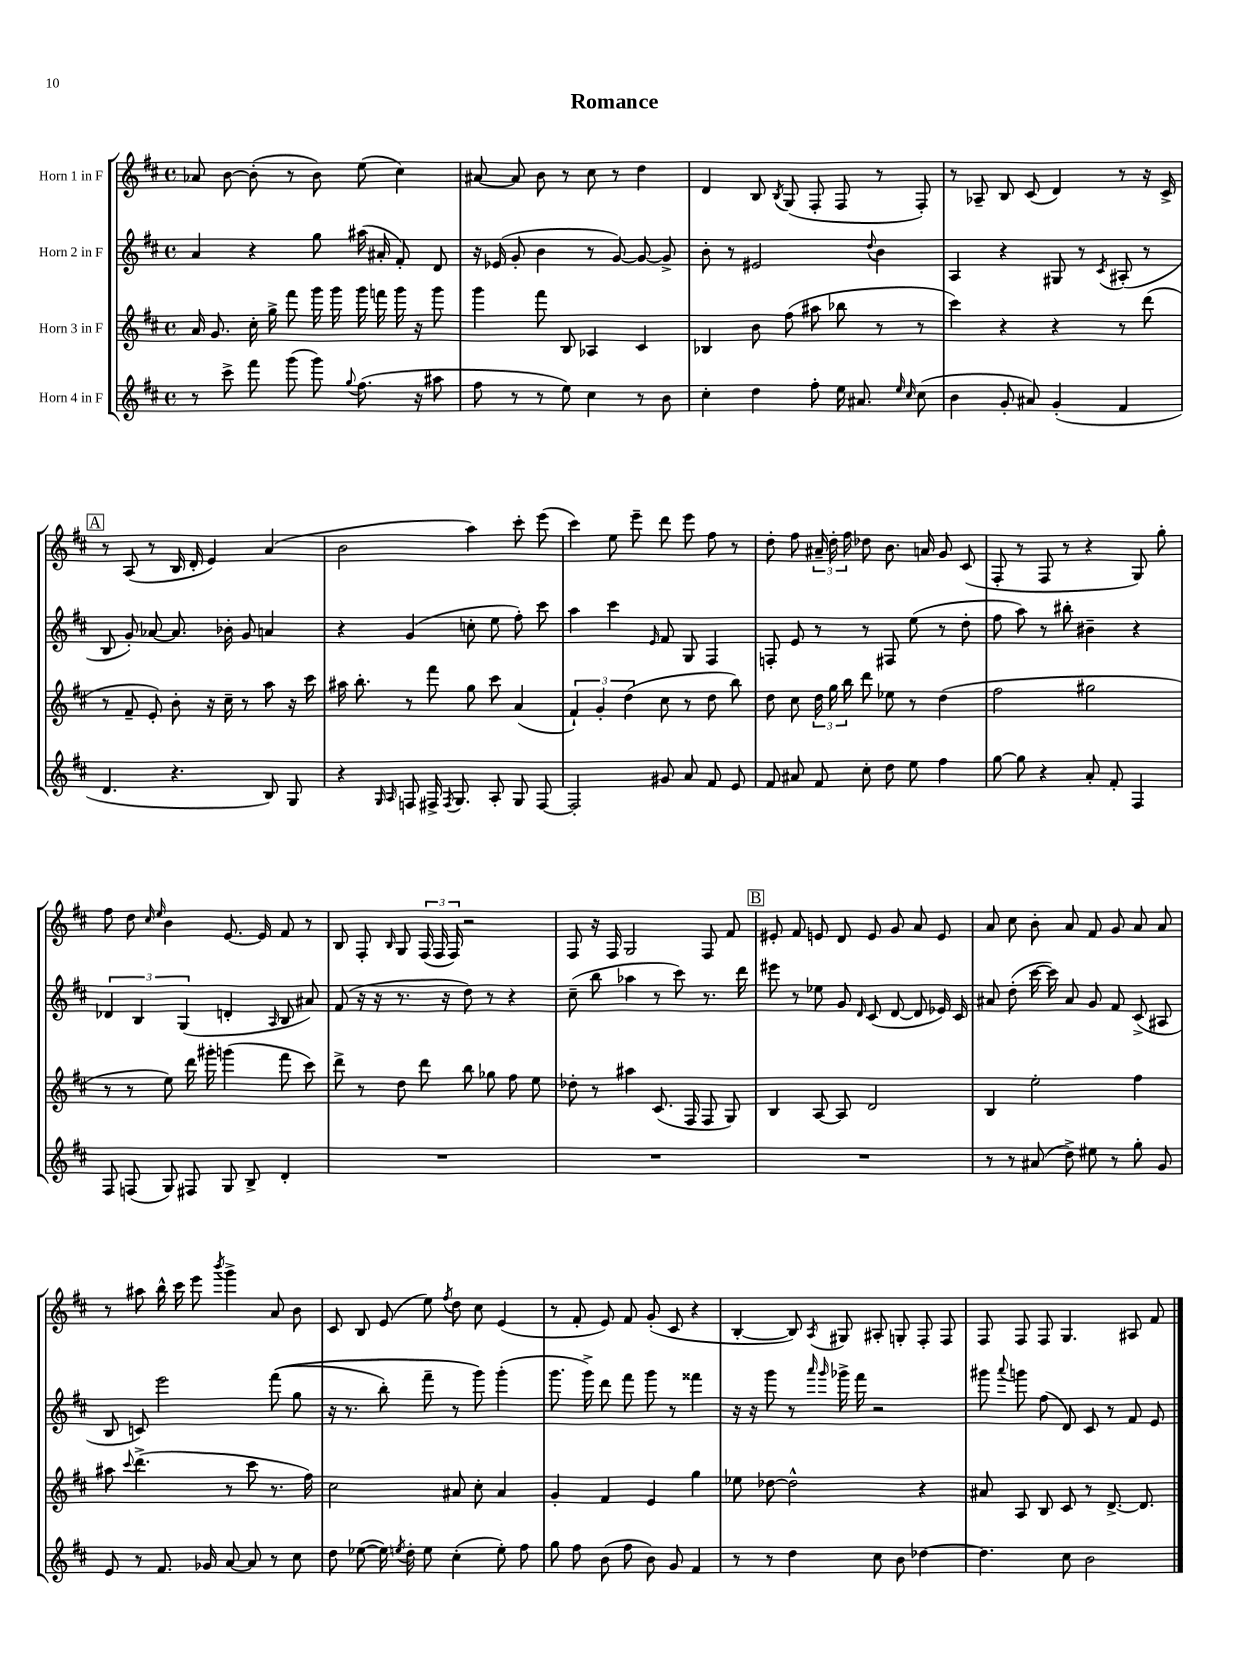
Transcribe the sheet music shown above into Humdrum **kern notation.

**kern	**kern	**kern	**kern
*part4	*part3	*part2	*part1
*staff4	*staff3	*staff2	*staff1
*I"Horn 4 in F	*I"Horn 3 in F	*I"Horn 2 in F	*I"Horn 1 in F
*clefG2	*clefG2	*clefG2	*clefG2
*k[f#c#]	*k[f#c#]	*k[f#c#]	*k[f#c#]
*M4/4	*M4/4	*M4/4	*M4/4
*met(c)	*met(c)	*met(c)	*met(c)
=1	=1	=1	=1
8r	16a/	4a/	8a-X/
.	8.g/	.	.
8ccc#^\	.	.	[8b\
8fff#\	16cc#'\	4r	(8b'\]
.	16gg^\	.	.
(8ggg\	8fff#\	.	8r
8ggg\)	16ggg\	8gg\	8b\)
.	16ggg\	.	.
8qqgg/	.	.	.
(8.ff#\	16ggg\	(16aa#X\	(8ee\
.	16fffn\	16a#X'/	.
.	16ggg\	8f#'/)	4cc#\)
16r	16r	.	.
8aa#X\	8ggg\	8d/	.
=2	=2	=2	=2
8ff#\	4ggg\	16r	[8a#X/
.	.	(16e-X/	.
8r	.	8g'/	8a#/]
8r	8fff#\	4b\	8b\
8ee\)	8B/	.	8r
4cc#\	4A-X/	8r	8cc#\
.	.	[8g/)	8r
8r	4c#/	8g/_	4dd\
8b\	.	8g^/]	.
=3	=3	=3	=3
4cc#'\	4B-X/	8b'\	4d/
.	.	8r	.
4dd\	8b\	2e#X/	8B/
.	.	.	8qB/
.	(8ff#\	.	(8G/
8ff#'\	8aa#X\	.	8F#'/
16ee\	8bb-X\	.	8F#/
8.a#X/	.	.	.
.	.	8qqdd/	.
.	8r	4b\	8r
16qqee/	.	.	.
16qqcc#/	.	.	.
(8cc#\	8r	.	8F#'/)
=4	=4	=4	=4
4b\	4ccc#\)	4A/	8r
.	.	.	8A-X~/
8g'/	4r	4r	8B/
8a#X/)	.	.	(8c#/
(4g'/	4r	8G#X/	4d/)
.	.	8r	.
.	.	8qc#/	.
4f#/	8r	(8A#X'/	8r
.	(8ddd\	8r	16r
.	.	.	16c#^/
!!LO:LB:g=z
!!LO:REH:place=s1:t=A
=5	=5	=5	=5
4.d/	8r	8B/	8r
.	8f#~/	8g'/)	(8A/
.	8e'/)	[8a-X/	8r
4.r	8b'\	8.a-/]	16B/
.	.	.	16d'/
.	16r	.	4e/)
.	16cc#~\	16b-X'\	.
.	8r	8g/	.
8B/)	8aa\	4an/	(4a/
8G/	16r	.	.
.	16ccc#\	.	.
=6	=6	=6	=6
4r	16aa#X\	4r	2b\
.	8.bb'\	.	.
16qqG/	.	.	.
16qqA/	.	.	.
8Fn/	8r	(4g/	.
16F#X^/	8fff#\	.	.
8qF#/	.	.	.
8.G/	.	.	.
.	8gg\	8ccn'\	4aa\)
8A'/	8ccc#\	8ee\	.
8G/	(4a/	8ff#'\)	8ccc#'\
[8F#/	.	8ccc#\	(8eee\
=7	=7	=7	=7
2F#'/]	6f#`/)	4aa\	4ccc#\)
.	6g'/	.	.
.	.	4ccc#\	8ee\
.	(6dd\	.	.
.	.	.	8eee~\
.	.	16qqe/	.
8g#X/	8cc#\	8f#/	8ddd\
8a/	8r	8G/	8eee\
8f#/	8dd\	4F#/	8ff#\
8e/	8bb\)	.	8r
=8	=8	=8	=8
8f#/	8dd\	8Fn'/	8dd'\
8a#X/	8cc#\	8e/	8ff#\
8f#/	24dd\	8r	24a#X~/
.	24gg\	.	24dd'\
.	24bb\	.	24ff#\
8cc#'\	8ddd\	8r	8dd-X\
8dd\	8ee-X\	8F#X/	8.b\
8ee\	8r	(8ee\	.
.	.	.	16an/
4ff#\	(4dd\	8r	8g/
.	.	8dd'\	(8c#/
=9	=9	=9	=9
[8gg\	2ff#\	8ff#\	8F#'/
8gg\]	.	8aa\)	8r
4r	.	8r	8F#/
.	.	8bb#X'\	8r
8a'/	2gg#X\	4b#X~\	4r
8f#'/	.	.	.
4F#/	.	4r	8G/)
.	.	.	8gg'\
!!LO:LB:g=z
=10	=10	=10	=10
8F#/	8r	6d-X/	8ff#\
(8Fn/	8r	.	8dd\
.	.	6B/	.
.	.	.	16qqcc#/
.	.	.	16qqee/
8G/)	8ee\)	.	4b\
.	.	(6G/	.
8F#X/	16ddd\	.	.
.	16ggg#X'\	.	.
8G/	(4gggn\	4dn'/	[8.e/
8B^/	.	.	.
.	.	.	16e/]
.	.	16qqA/	.
4d'/	8fff#\	8B/	8f#/
.	8ccc#\)	8a#X/)	8r
=11	=11	=11	=11
1r	8ddd^\	(8f#/	8B/
.	8r	16r	8F#'/
.	.	16r	.
.	.	.	16qqB/
.	8dd\	8.r	8G/
.	8ddd\	.	(24F#/
.	.	.	24F#/
.	.	16r	.
.	.	.	24F#/)
.	8bb\	8dd\)	2r
.	8gg-X\	8r	.
.	8ff#\	4r	.
.	8ee\	.	.
=12	=12	=12	=12
1r	8dd-X'\	(8cc#~\	8F#/
.	8r	8bb\	16r
.	.	.	16F#/
.	4aa#X\	4aa-X\	2G/
.	(8.c#/	8r	.
.	.	8ccc#\)	.
.	16F#/	.	.
.	8F#/	8.r	8F#/
.	8G/)	.	8f#/
.	.	16ddd\	.
!!LO:REH:place=s1:t=B
=13	=13	=13	=13
1r	4B/	8eee#X\	8e#X'/
.	.	8r	8f#/
.	[8A/	8ee-X\	8en/
.	8A/]	8g/	8d/
.	.	16qqd/	.
.	2d/	(8c#/	8e/
.	.	[8d/	8g/
.	.	8d/]	8a/
.	.	16e-X/)	8e/
.	.	16c#/	.
=14	=14	=14	=14
8r	4B/	8a#X/	8a/
8r	.	(8dd'\	8cc#\
(8a#X/	2ee'\	[16ccc#\	8b'\
.	.	16ccc#\])	.
8dd^\)	.	8a#/	8a/
8ee#X\	.	8g/	8f#/
8r	.	8f#/	8g/
8gg'\	4ff#\	(8c#^/	8a/
8g/	.	8A#X/	8a/
!!LO:LB:g=z
=15	=15	=15	=15
8e/	8aa#X\	8B/	8r
.	8qqccc#/	.	.
8r	(4.ddd^\	8cn/)	8aa#X\
8.f#/	.	2eee\	16bb^^\
.	.	.	16ccc#\
.	.	.	8eee\
16g-X/	.	.	.
.	.	.	8qbbb/
[8a/	8r	.	4ggg^\
8a/]	8ccc#\	.	.
8r	8.r	((8fff#\	8a/
8cc#\	.	8gg\	8b\
.	16ff#\)	.	.
=16	=16	=16	=16
8dd\	2cc#\	16r	8c#/
.	.	8.r	.
([8ee-X\	.	.	8B/
16ee-\])	.	8bb'\)	(8e/
8qeen/	.	.	.
16dd'\	.	.	.
8ee\	.	8fff#~\	8ee\)
.	.	.	8qff#/
(4cc#'\	8a#X/	8r	8dd\
.	8cc#'\	8ggg\)	8cc#\
8ee'\)	4a#/	(4ggg'\	(4e/
8ff#\	.	.	.
=17	=17	=17	=17
8gg\	4g'/	8.ggg\	8r
8ff#\	.	.	8f#'/
.	.	16ggg^\)	.
(8b\	4f#/	8ddd\	8e/)
8ff#\	.	8fff#\	8f#/
8b\)	4e/	8ggg\	(8g'/
8g/	.	8r	8c#/
4f#/	4gg\	4fff##X\	4r
=18	=18	=18	=18
8r	8ee-X\	16r	[4B'/
.	.	16r	.
8r	[8dd-X\	8ggg\	.
4dd\	2dd-^^\]	8r	8B/])
.	.	16qqaaa/	.
.	.	16qqggg/	8qA/
.	.	16ggg-X^\	8G#X/
.	.	16fff#\	.
8cc#\	.	2r	8A#X'/
8b\	.	.	8Gn'/
[4dd-X\	4r	.	8F#'/
.	.	.	8F#/
=19	=19	=19	=19
4.dd-\]	8a#X/	8ggg#X\	8F#/
.	.	8qqaaa/	.
.	8A/	8gggn\	8F#/
.	8B/	(8ff#\	8F#/
8cc#\	8c#/	8d/)	4.G/
2b\	8r	8c#/	.
.	[8.d^/	8r	.
.	.	8f#/	8A#X/
.	8.d/]	.	.
.	.	8e/	8f#/
==	==	==	==
*-	*-	*-	*-
